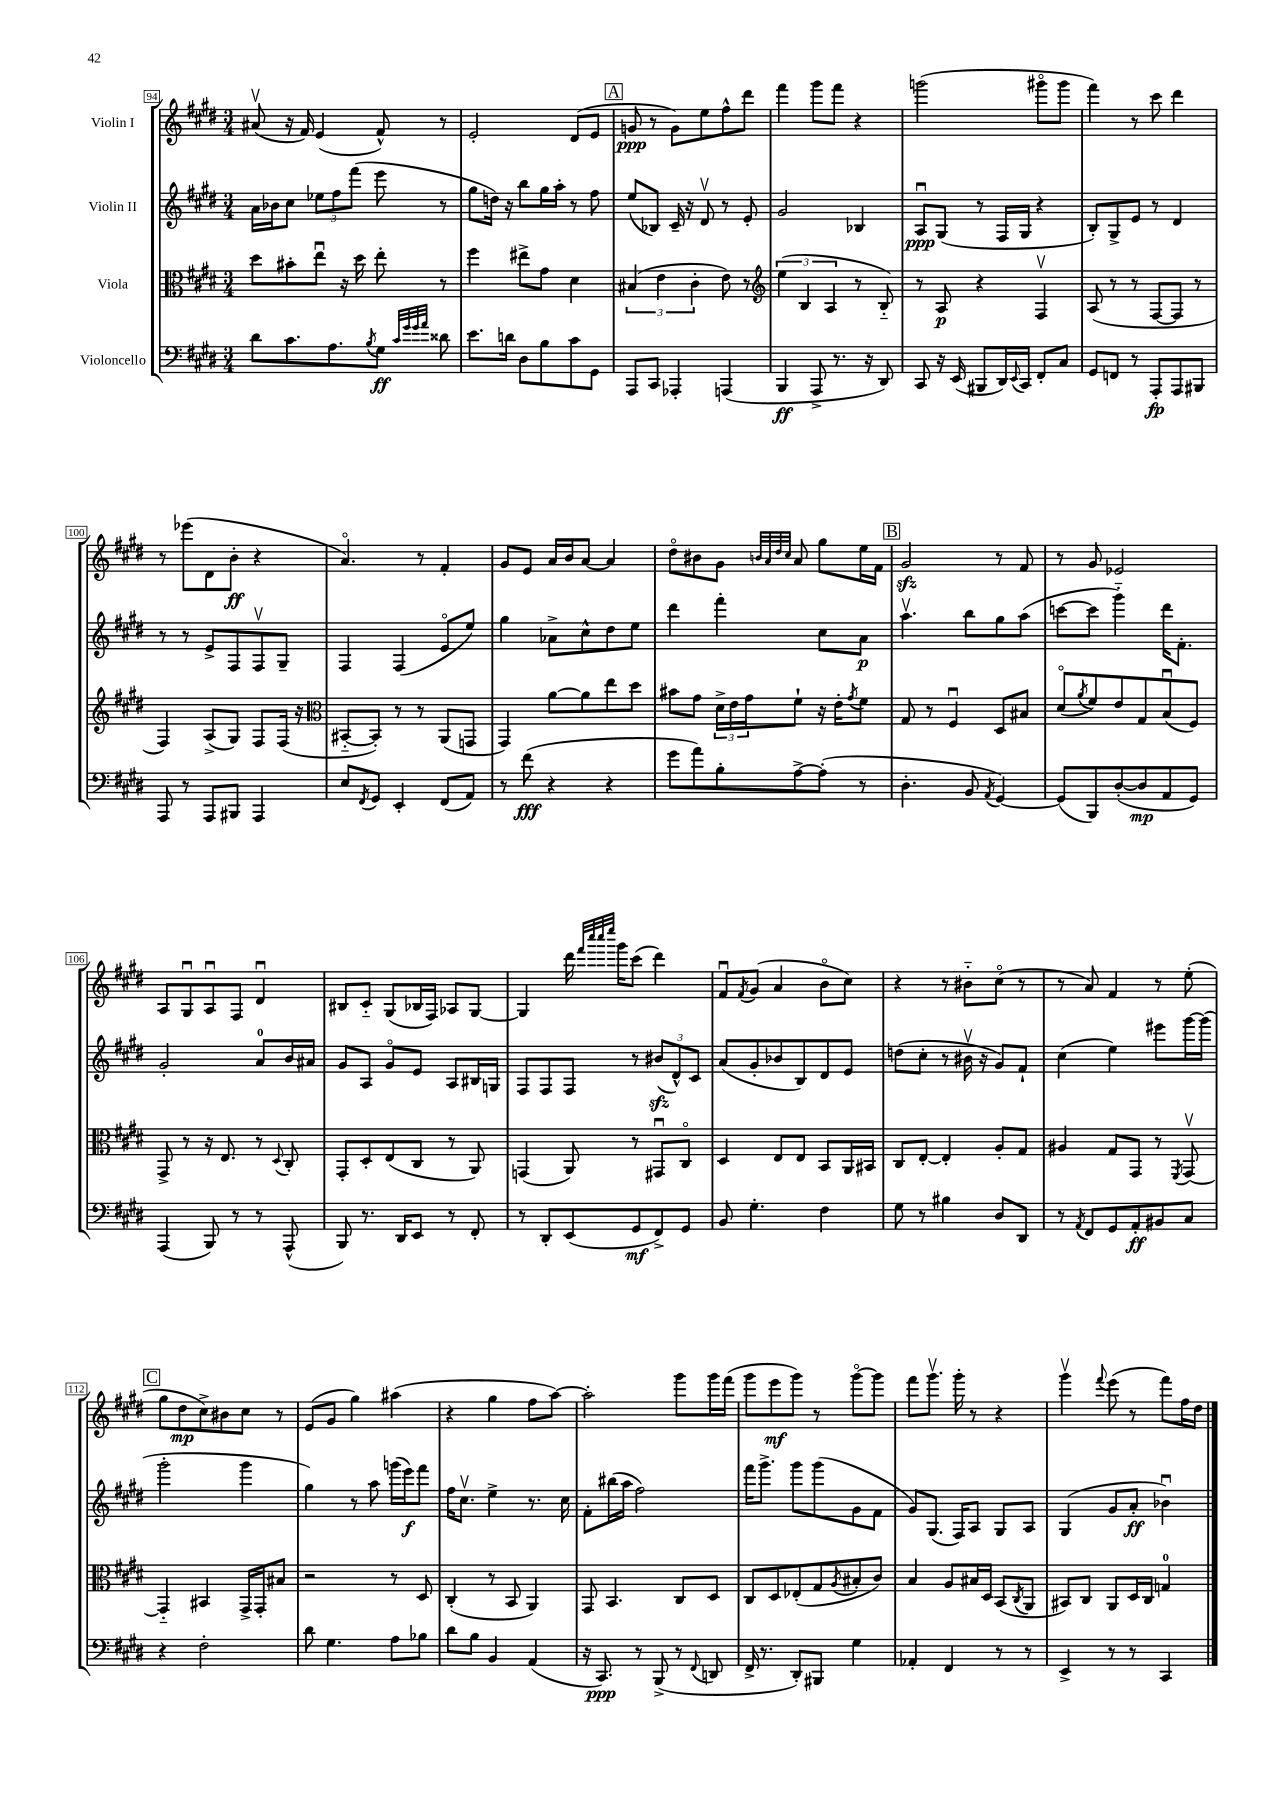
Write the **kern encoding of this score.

**kern	**dynam	**kern	**dynam	**kern	**dynam	**kern	**dynam
*part4	*part4	*part3	*part3	*part2	*part2	*part1	*part1
*staff4	*staff4	*staff3	*staff3	*staff2	*staff2	*staff1	*staff1
*I"Violoncello	*	*I"Viola	*	*I"Violin II	*	*I"Violin I	*
*clefF4	*	*clefC3	*	*clefG2	*	*clefG2	*
*k[f#c#g#d#]	*	*k[f#c#g#d#]	*	*k[f#c#g#d#]	*	*k[f#c#g#d#]	*
*M3/4	*	*M3/4	*	*M3/4	*	*M3/4	*
=94	=94	=94	=94	=94	=94	=94	=94
8d#\L	.	8dd#\L	.	16a\LL	.	(8a#Xv/	.
.	.	.	.	16b-X\J	.	.	.
8.c#\	.	8b#X'\	.	8cc#\J	.	16r	.
.	.	.	.	.	.	16f#/)	.
.	.	8eeu\J	.	12ee-X\L	.	(4e/	.
8.A\	.	.	.	.	.	.	.
.	.	.	.	12ff#\	.	.	.
.	.	16r	.	.	.	.	.
.	.	.	.	(12fff#\J	.	.	.
.	.	16dd#\	.	.	.	.	.
8qB/	.	.	.	.	.	.	.
8G#\J	ff	8ee'\	.	8eee\	.	8f#^^/)	.
32qqc#/LLL	.	.	.	.	.	.	.
32qqg#/	.	.	.	.	.	.	.
32qqg#/	.	.	.	.	.	.	.
32qqa/JJJ	.	.	.	.	.	.	.
8d##X\	.	8r	.	8r	.	8r	.
=95	=95	=95	=95	=95	=95	=95	=95
8.e\L	.	4ff#\	.	8gg#\L	.	2e'/	.
.	.	.	.	16ddn\Jk)	.	.	.
16dn\Jk	.	.	.	16r	.	.	.
8D#\L	.	8ee#X^\L	.	8bb\L	.	.	.
8B\	.	8g#\J	.	16gg#\L	.	.	.
.	.	.	.	16aa'\JJ	.	.	.
8c#\	.	4d#\	.	8r	.	(8d#/L	.
8GG#\J	.	.	.	8ff#\	.	8e/J	.
!!LO:REH:place=s1:t=A
=96	=96	=96	=96	=96	=96	=96	=96
8AAA/L	.	(6B#X/	.	(8ee/L	.	8gn/	ppp
8CC#/J	.	.	.	8B-X/J)	.	8r	.
.	.	6e\	.	.	.	.	.
4AAA-X'/	.	.	.	16c#~/	.	8g\L)	.
.	.	.	.	16r	.	.	.
.	.	6c#'\	.	.	.	.	.
.	.	.	.	8d#v/	.	8ee\	.
(4AAAn/	.	8e\)	.	8r	.	8ff#^^\	.
.	.	8r	.	8e'/	.	8ddd#\J	.
=97	=97	=97	=97	=97	=97	=97	=97
*	*	*clefG2	*	*	*	*	*
4BBB/	ff	(6ee\	.	2g#/	.	4fff#\	.
.	.	6B/	.	.	.	.	.
8AAA^/	.	.	.	.	.	8ggg#\L	.
.	.	6A/	.	.	.	.	.
8.r	.	.	.	.	.	8fff#\J	.
.	.	8r	.	4B-X/	.	4r	.
16r	.	.	.	.	.	.	.
8DD#/)	.	8B/)	.	.	.	.	.
=98	=98	=98	=98	=98	=98	=98	=98
8CC#/	.	8r	.	8Au/L	ppp	(2gggn\	.
16r	.	8A/	p	(8G#/J	.	.	.
(16EE/	.	.	.	.	.	.	.
8BBB#X/L	.	4r	.	8r	.	.	.
16DD#/L)	.	.	.	16F#/LL	.	.	.
8qqEE/	.	.	.	.	.	.	.
16CC#/JJ	.	.	.	16G#/JJ	.	.	.
8FF#'/L	.	4F#v/	.	4r	.	8ggg#X\L	.
8C#/J	.	.	.	.	.	8ggg#\J	.
=99	=99	=99	=99	=99	=99	=99	=99
8GG#/L	.	(8A/	.	8B'/L)	.	4fff#\)	.
8FFn/J	.	8r	.	8G#^/	.	.	.
8r	.	8r	.	8e/J	.	8r	.
8AAA'/L	fp	[8F#/L	.	8r	.	8ccc#\	.
8AAA/	.	8F#/J]	.	4d#/	.	4ddd#\	.
8BBB#X/J	.	8r	.	.	.	.	.
!!LO:LB:g=z
=100	=100	=100	=100	=100	=100	=100	=100
8AAA/	.	4F#/)	.	8r	.	8r	.
8r	.	.	.	8r	.	(8eee-X\L	.
8AAA/L	.	(8A^/L	.	8e^/L	.	8d#\	.
8BBB#X/J	.	8G#/J)	.	8F#/	.	8b'\J	ff
4AAA/	.	8F#/L	.	8F#v/	.	4r	.
.	.	(16F#/Jk	.	8G#~/J	.	.	.
.	.	16r	.	.	.	.	.
=101	=101	=101	=101	=101	=101	=101	=101
*	*	*clefC3	*	*	*	*	*
8E/L	.	[8BB#X/L	.	4F#/	.	4.a/)	.
8qFF#/	.	.	.	.	.	.	.
8GG#/J	.	8BB#'/J])	.	.	.	.	.
4EE'/	.	8r	.	(4F#/	.	.	.
.	.	8r	.	.	.	8r	.
(8FF#/L	.	(8AA/L	.	8e/L	.	4f#'/	.
8AA/J)	.	8GGn/J	.	8ee/J)	.	.	.
=102	=102	=102	=102	=102	=102	=102	=102
8r	.	4GG#/)	.	4gg#\	.	8g#/L	.
(8f#\	fff	.	.	.	.	8e/J	.
4r	.	[8a\L	.	8a-X^\L	.	16a/LL	.
.	.	.	.	.	.	16b/J	.
.	.	8a\]	.	8cc#^^\	.	[8a/J	.
4r	.	8ee\	.	8dd#\	.	4a/]	.
.	.	8dd#\J	.	8ee\J	.	.	.
=103	=103	=103	=103	=103	=103	=103	=103
8g#\L	.	8b#X\L	.	4ddd#\	.	8dd#\L	.
8a\)	.	8g#\J	.	.	.	8b#X\	.
8B'\	.	24d#^\LL	.	4fff#'\	.	8g#\J	.
.	.	24e\	.	.	.	.	.
.	.	24g#\J	.	.	.	.	.
.	.	.	.	.	.	32qqbn/LLL	.
.	.	.	.	.	.	32qqa/	.
.	.	.	.	.	.	32qqdd#/	.
.	.	.	.	.	.	32qqcc#/JJJ	.
[8A^\	.	8f#`\J	.	.	.	8a/	.
(8A'\J]	.	16r	.	8cc#\L	.	8gg#\L	.
.	.	16e'\KL	.	.	.	.	.
.	.	8qg#/	.	.	.	.	.
8r	.	8f#\J	.	8a\J	p	16ee\L	.
.	.	.	.	.	.	16f#\JJ	.
!!LO:REH:place=s1:t=B
=104	=104	=104	=104	=104	=104	=104	=104
4.D#'\	.	8G#/	.	4.aav\	.	2g#zz/	.
.	.	8r	.	.	.	.	.
.	.	4F#u/	.	.	.	.	.
8BB/	.	.	.	8bb\L	.	.	.
8qAA/	.	.	.	.	.	.	.
[4GG#/)	.	8D#/L	.	8gg#\	.	8r	.
.	.	8B#X/J	.	(8aa\J	.	8f#/	.
=105	=105	=105	=105	=105	=105	=105	=105
(8GG#/L]	.	(8d#/L	.	[8cccn\L	.	8r	.
.	.	8qa/	.	.	.	.	.
8BBB/)	.	8f#/)	.	8ccc\J]	.	8g#/	.
([8D#'/	.	8e/	.	4ggg#\)	.	2e-X/	.
8D#/]	mp	8G#/	.	.	.	.	.
8AA/	.	(8Bu/	.	16ddd#\KL	.	.	.
.	.	.	.	8.f#'\J	.	.	.
8GG#/J)	.	8F#/J)	.	.	.	.	.
!!LO:LB:g=z
=106	=106	=106	=106	=106	=106	=106	=106
(4AAA/	.	8GG#^/	.	2g#'/	.	8A/L	.
.	.	8r	.	.	.	8G#u/	.
8BBB/)	.	16r	.	.	.	8Au/	.
.	.	8.E/	.	.	.	.	.
8r	.	.	.	.	.	8F#/J	.
8r	.	8r	.	8a/L	.	4d#u/	.
.	.	8qqD#/	.	.	.	.	.
(8AAA^^/	.	8C#'/	.	16b/L	.	.	.
.	.	.	.	16a#X/JJ	.	.	.
=107	=107	=107	=107	=107	=107	=107	=107
8BBB/)	.	8GG#'/L	.	8g#/L	.	8B#X/L	.
8.r	.	8D#'/	.	8A/J	.	8c#/J	.
.	.	(8E/	.	8g#/L	.	(8G#/L	.
16DD#/KL	.	.	.	.	.	.	.
8EE/J	.	8C#/J	.	8e/J	.	16B-X/L	.
.	.	.	.	.	.	16F#/JJ)	.
8r	.	8r	.	8A/L	.	8A-X/L	.
8FF#'/	.	8AA/)	.	16B#X/L	.	[8G#/J	.
.	.	.	.	16Gn/JJ	.	.	.
=108	=108	=108	=108	=108	=108	=108	=108
8r	.	(4GGn/	.	8F#/L	.	4G#/]	.
8DD#'/L	.	.	.	8F#/	.	.	.
(8EE/	.	8AA/)	.	8F#/J	.	16ddd#\	.
.	.	.	.	.	.	32qqfff#/LLL	.
.	.	.	.	.	.	32qqcccc#/	.
.	.	.	.	.	.	32qqcccc#/	.
.	.	.	.	.	.	32qqeeee/JJJ	.
.	.	.	.	.	.	16ggg#\KL	.
8GG#/	mf	8r	.	8r	.	(8ccc#\J	.
8FF#^/)	.	8GG#Xu/L	.	(12b#Xzz/L	.	4ddd#\)	.
.	.	.	.	12d#^^/)	.	.	.
8GG#/J	.	8C#/J	.	.	.	.	.
.	.	.	.	12c#/J	.	.	.
=109	=109	=109	=109	=109	=109	=109	=109
8BB/	.	4D#/	.	(8a/L	.	8f#u/L	.
.	.	.	.	.	.	8qf#/	.
4.G#'\	.	.	.	8g#'/	.	(8g#/J	.
.	.	8E/L	.	8b-X/	.	4a/	.
.	.	8E/J	.	8B/)	.	.	.
4F#\	.	8BB/L	.	8d#/	.	8b\L	.
.	.	16AA/L	.	8e/J	.	8cc#\J)	.
.	.	16BB#X/JJ	.	.	.	.	.
=110	=110	=110	=110	=110	=110	=110	=110
8G#\	.	8C#/L	.	(8ddn\L	.	4r	.
8r	.	[8E'/J	.	8cc#'\J	.	.	.
4B#X\	.	4E'/]	.	8r	.	8r	.
.	.	.	.	16b#Xv\	.	8b#X\L	.
.	.	.	.	16r	.	.	.
8D#/L	.	8A'/L	.	8g#/L)	.	(8cc#\J	.
8DD#/J	.	8G#/J	.	8f#`/J	.	8r	.
=111	=111	=111	=111	=111	=111	=111	=111
8r	.	4A#X/	.	(4cc#\	.	8r	.
8qAA/	.	.	.	.	.	.	.
8FF#/L	.	.	.	.	.	8a/)	.
8GG#/	.	8G#/L	.	4ee\)	.	4f#/	.
8AA'/	ff	8GG#/J	.	.	.	.	.
8BB#X/	.	8r	.	8eee#X\L	.	8r	.
.	.	8qFF#/	.	.	.	.	.
8C#/J	.	[8GG#v/	.	[16ggg#\L	.	(8ee'\	.
.	.	.	.	(16ggg#\JJ]	.	.	.
!!LO:LB:g=z
!!LO:REH:place=s1:t=C
=112	=112	=112	=112	=112	=112	=112	=112
4r	.	4GG#/]	.	2ggg#'\	.	8gg#\L	.
.	.	.	.	.	.	8dd#\	mp
2F#'\	.	4BB#X/	.	.	.	8cc#^\)	.
.	.	.	.	.	.	8b#X\	.
.	.	16GG#^/LL	.	4ggg#\	.	8cc#\J	.
.	.	16GG#'/J	.	.	.	.	.
.	.	8B#X/J	.	.	.	8r	.
=113	=113	=113	=113	=113	=113	=113	=113
8d#\	.	2r	.	4gg#\)	.	(8e/L	.
4.G#\	.	.	.	.	.	8g#/J	.
.	.	.	.	8r	.	4gg#\)	.
.	.	.	.	8aa\	.	.	.
8A\L	.	8r	.	(16gggn\LL	.	(4aa#X\	.
.	.	.	.	16eee\J)	f	.	.
8B-X\J	.	8D#/	.	8fff#\J	.	.	.
=114	=114	=114	=114	=114	=114	=114	=114
8d#\L	.	(4C#'/	.	16ff#\KL	.	4r	.
.	.	.	.	8.cc#v\J	.	.	.
8B\J	.	.	.	.	.	.	.
4BB/	.	8r	.	4ee^\	.	4gg#\	.
.	.	8BB/	.	.	.	.	.
(4AA/	.	4AA/)	.	8.r	.	8ff#\L	.
.	.	.	.	.	.	[8aa\J)	.
.	.	.	.	16cc#\	.	.	.
=115	=115	=115	=115	=115	=115	=115	=115
16r	.	8GG#/	.	8f#'\L	.	2aa'\]	.
8.CC#/)	ppp	.	.	.	.	.	.
.	.	4.BB/	.	(16bb#X\L	.	.	.
.	.	.	.	16aa\JJ	.	.	.
8r	.	.	.	2ff#\)	.	.	.
(8BBB^/	.	.	.	.	.	.	.
8r	.	8C#/L	.	.	.	8ggg#\L	.
8qqFF#/	.	.	.	.	.	.	.
8DDn/	.	8D#/J	.	.	.	16ggg#\L	.
.	.	.	.	.	.	(16fff#\JJ	.
=116	=116	=116	=116	=116	=116	=116	=116
16FF#^/	.	8C#/L	.	16fff#\KL	.	8ggg#\L	.
8.r	.	.	.	8.ggg#^\J	.	.	.
.	.	8D#/	.	.	.	8eee\	mf
8DD#'/L)	.	(8E-X'/	.	8ggg#\L	.	8ggg#\J)	.
8BBB#X/J	.	8G#/	.	(8ggg#\	.	8r	.
.	.	8qA/	.	.	.	.	.
4G#\	.	8B#X'/	.	8g#\	.	[8ggg#\L	.
.	.	8c#/J)	.	8f#\J	.	8ggg#\J]	.
=117	=117	=117	=117	=117	=117	=117	=117
4AA-X'/	.	4B/	.	8g#/L)	.	8fff#\L	.
.	.	.	.	(8.G#/J	.	8.ggg#v\J	.
4FF#/	.	8A/L	.	.	.	.	.
.	.	.	.	16F#/KL)	.	16ggg#'\	.
.	.	16B#X/L	.	8A/J	.	8r	.
.	.	16D#/JJ	.	.	.	.	.
8r	.	(8BB/L	.	8G#/L	.	4r	.
.	.	8qC#/	.	.	.	.	.
8r	.	8AA/J	.	8A/J	.	.	.
=118	=118	=118	=118	=118	=118	=118	=118
4EE^/	.	8BB#X/L)	.	(4G#/	.	4ggg#v\	.
.	.	8C#/J	.	.	.	.	.
.	.	.	.	.	.	8qqfff#/	.
8r	.	8AA/L	.	8g#/L	.	(8eee\	.
8r	.	16D#/L	.	8a'/J	ff	8r	.
.	.	16C#/JJ	.	.	.	.	.
4CC#/	.	4Gn/	.	4b-Xu\)	.	8fff#\L)	.
.	.	.	.	.	.	16ff#\L	.
.	.	.	.	.	.	16dd#\JJ	.
==	==	==	==	==	==	==	==
*-	*-	*-	*-	*-	*-	*-	*-
